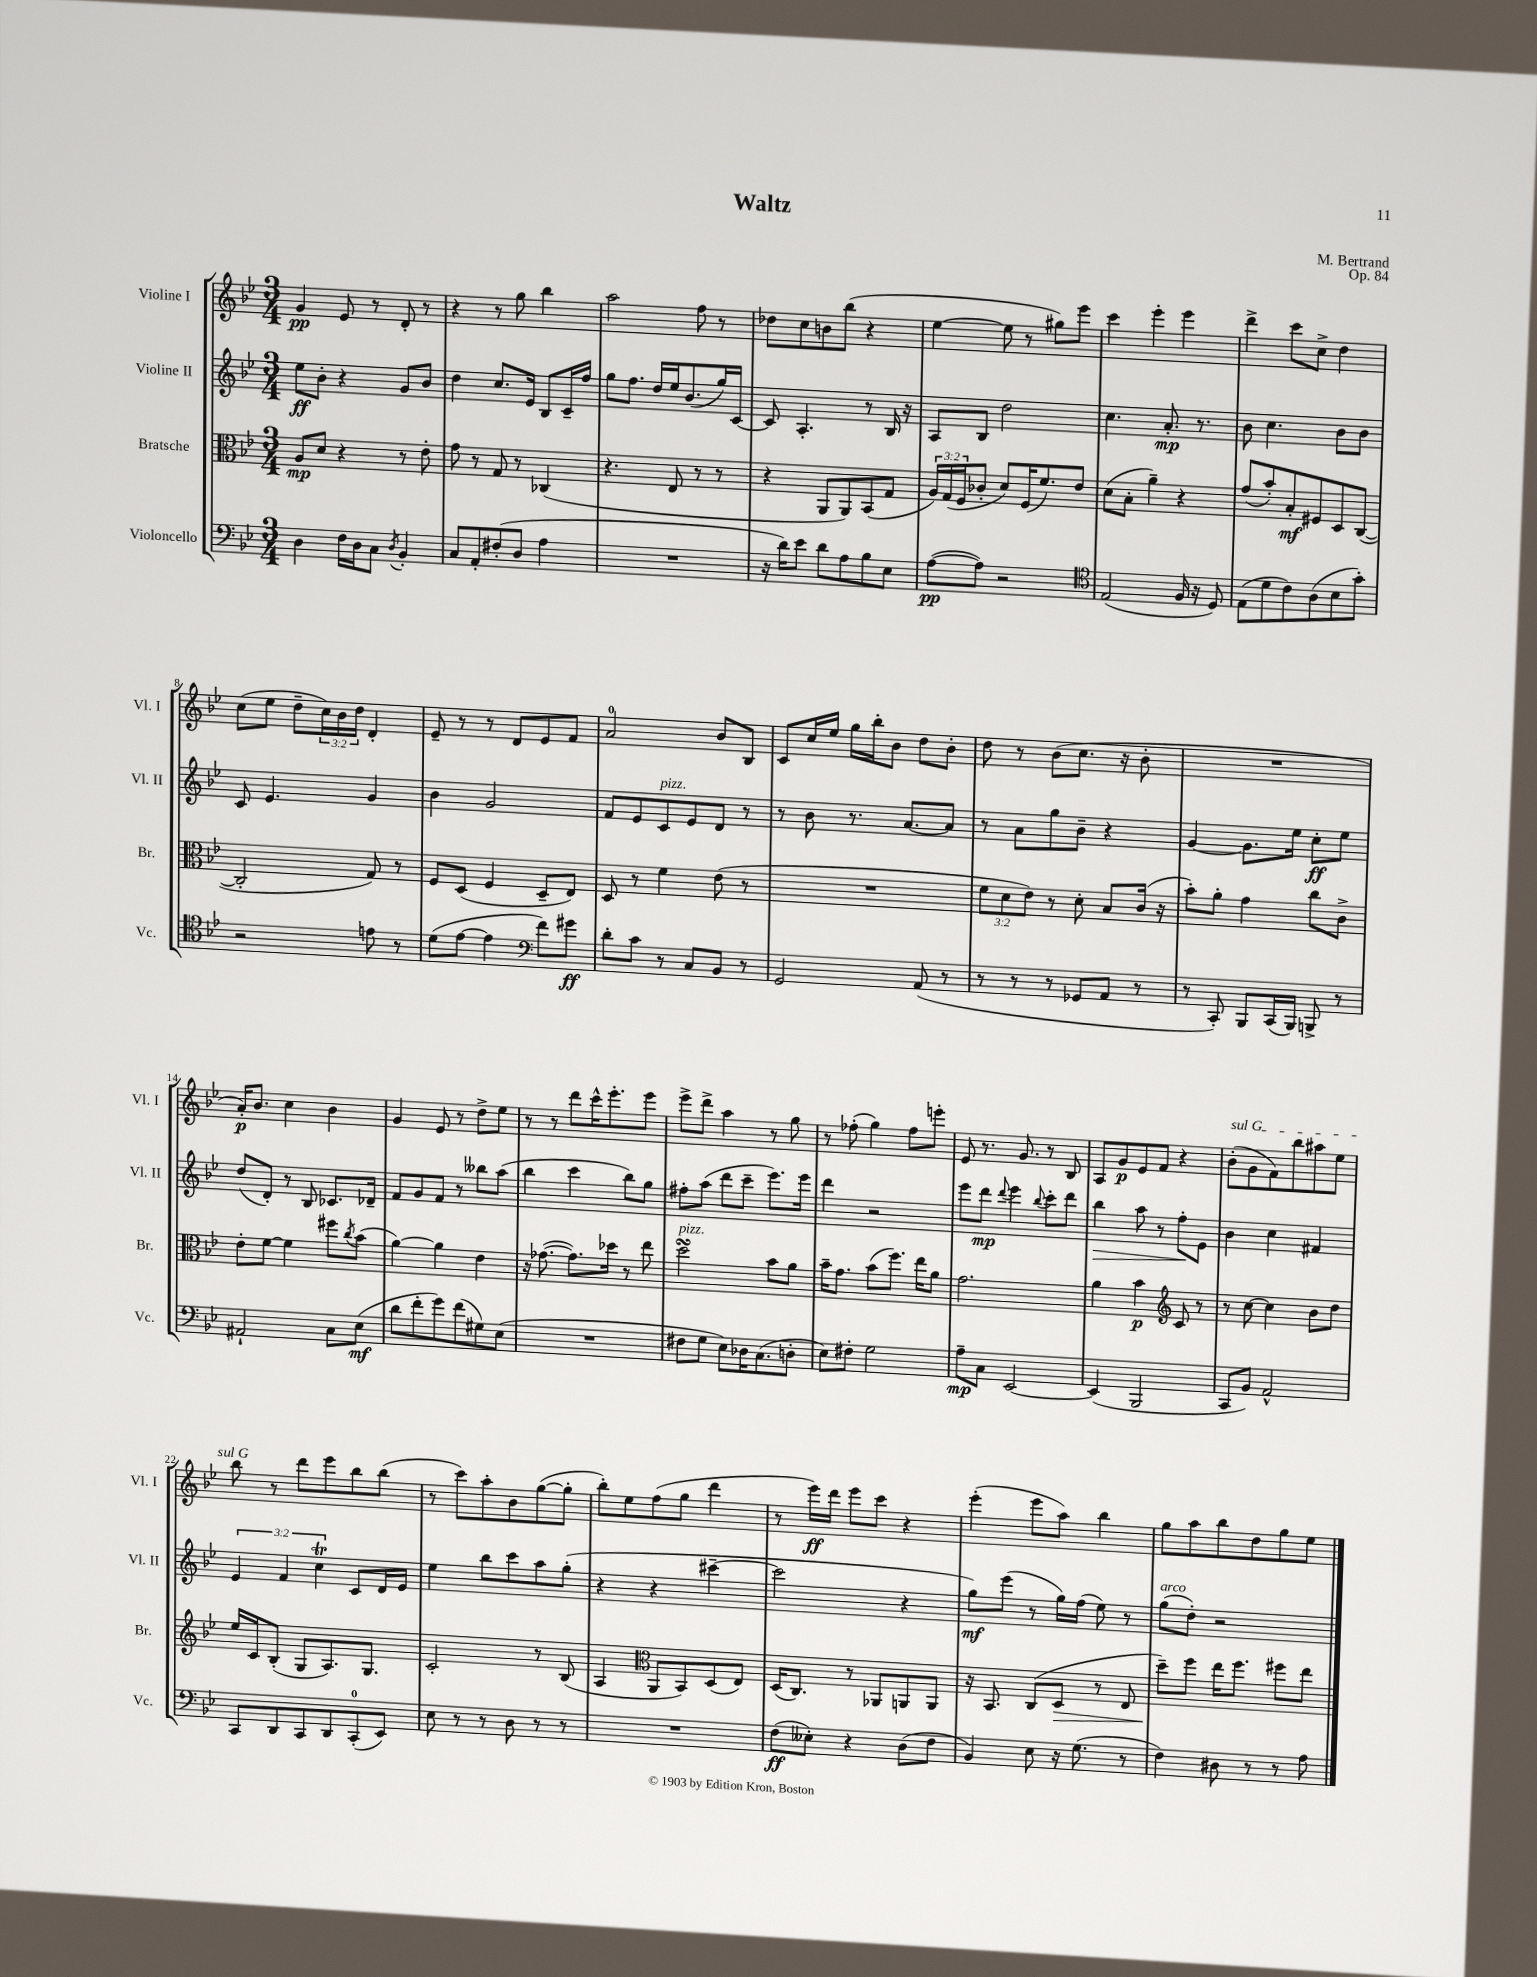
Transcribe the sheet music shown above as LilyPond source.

\header { title = "Waltz" composer = "M. Bertrand" opus = "Op. 84" }
<<
\new StaffGroup <<
\new Staff = "s0" \with { instrumentName = "Violine I" shortInstrumentName = "Vl. I" } {
    \clef treble \key bes \major \numericTimeSignature \time 3/4 \override Staff.TupletNumber.text = #tuplet-number::calc-fraction-text
    g'4\pp ees'8 r8 d'8-. r8 |
    r4 r8 g''8 bes''4 |
    a''2 f''8 r8 |
    des''8 c''8 b'8 bes''8( r4 |
    ees''4~ ees''8 r8 gis''8) ees'''8 |
    c'''4 ees'''4-. ees'''4 |
    d'''4-> c'''8 c''8-> d''4 |
    c''8( ees''8 d''8-- \tuplet 3/2 { c''16) bes'16 d''16 } d'4-. |
    ees'8-- r8 r8 d'8 ees'8 f'8 |
    a'2-0 bes'8 bes8 |
    c'8 c''16 ees''16 g''16 bes''16-. bes'8 d''8 bes'8-. |
    d''8 r8 bes'8( c''8. r16 bes'8-. |
    R2. |
    a'16-.\p) bes'8. c''4 bes'4 |
    g'4 ees'8 r8 d''8-> ees''8 |
    r8 r8 d'''8 c'''16-^ ees'''8.-. ees'''8 |
    ees'''8-> d'''8-> a''4 r8 g''8 |
    r8 fes''8-.( g''4) fes''8 e'''8-. |
    ees'8 r8. g'8. r8 bes8 |
    a8 g'8\p ees'8 f'8 r4 |
    \once \override TextSpanner.bound-details.left.text = \markup { \italic "sul G" } bes'8-.\startTextSpan( g'8 f'8) bes''8 ais''8 ees''8 |
    bes''8\stopTextSpan r8 d'''8 ees'''8 bes''8 bes''8( |
    r8 c'''8) a''8-. bes'8 g''8~( g''8-. |
    bes''8-.) ees''8 f''8( g''8 d'''4 |
    r8 ees'''16\ff) d'''16 ees'''8 c'''8 r4 |
    ees'''4-.( ees'''8 a''8) bes''4 |
    g''8 a''8 bes''8 d''8 g''8 ees''8 \bar "|." |
}
\new Staff = "s1" \with { instrumentName = "Violine II" shortInstrumentName = "Vl. II" } {
    \clef treble \key bes \major \numericTimeSignature \time 3/4 \override Staff.TupletNumber.text = #tuplet-number::calc-fraction-text
    ees''8\ff bes'8-. r4 g'8 bes'8 |
    d''4 c''8. ees'16 bes8 c'16-- f''16 |
    g''8 f''8. d''16 ees''16 bes'8.( g''16) c'16~ |
    c'8 a4.-. r8 bes16 r16 |
    a8 bes8 d''2 |
    c''4. a'8.-.\mp r8. |
    bes'8 c''4. bes'8 bes'8 |
    c'8 ees'4. g'4 |
    bes'4 g'2 |
    f'8 ees'8 c'8^\markup { \italic "pizz." } ees'8 d'8 r8 |
    r8 bes'8 r8. a'8.~ a'8 |
    r8 a'8 g''8 bes'8-- r4 |
    g'4~ g'8. ees''16 c''8-.\ff ees''8 |
    d''8( d'8-.) r8 bes8 ces'8. des'16-- |
    f'8 g'8 f'8 r8 beses''8 a''8( |
    bes''4 c'''4 bes''8) g''8 |
    fis''8-. a''8( d'''8 c'''8-- ees'''8.) ees'''16 |
    d'''4 r2 |
    ees'''8 d'''8\mp \appoggiatura { d'''8 } ees'''4 \appoggiatura { bes''8 } c'''8-. d'''8 |
    bes''4\> a''8 r8 f''8-.\! ees'8 |
    bes'4 c''4 fis'4 |
    \tuplet 3/2 { ees'4 f'4 c''4\trill } c'8 d'16 ees'16 |
    ees''4 bes''8 c'''8 a''8 g''8-.( |
    r4 r4 cis'''4~-- |
    cis'''2 r4 |
    g''8\mf) ees'''8( r8 g''16) f''16( ees''8) r8 |
    g''8^\markup { \italic "arco" }( d''8-.) r2 \bar "|." |
}
\new Staff = "s2" \with { instrumentName = "Bratsche" shortInstrumentName = "Br." } {
    \clef alto \key bes \major \numericTimeSignature \time 3/4 \override Staff.TupletNumber.text = #tuplet-number::calc-fraction-text
    a8\mp d'8 r4 r8 ees'8-. |
    g'8 r8 g8 r8 ces4( |
    r4. ees8 r8 r8 |
    r4 a,8 a,8) bes,8( g8 |
    \tuplet 3/2 { a16) g16( f16 } ces'8-. d'8) f16( f'8.) ees'8 |
    d'8( bes8-. a'4--) r4 |
    g'8( bes'8-.) bes8-.\mf fis8 d8 c8~( |
    c2-. g8) r8 |
    f8 d8( f4 d8-- ees8) |
    d8 r8 f'4 ees'8( r8 |
    R2. |
    \tuplet 3/2 { f'8 d'8 ees'8) } r8 d'8-. bes8 c'16( r16 |
    bes'8-.) a'8-. g'4 c''8 c'8-> |
    ees'8-. f'8~ f'4 fis''8 \acciaccatura { c''8 } bes'8( |
    a'4~) a'4 ees'4 |
    r16 ges'8.~( ges'8.) des''16 r8 ees''8 |
    d''2\turn^\markup { \italic "pizz." } bes'8 a'8 |
    bes'16-- g'8. bes'8( f''8.) ees''16 a'8 |
    g'2. |
    a'4 bes'4\p \clef treble c'8 r8 |
    r8 c''8~ c''4 bes'8 d''8 |
    ees''16 c'16 bes8-.( g8 a8.) g8. |
    c'2-. r8 bes8( |
    a4 \clef alto a,8 bes,8) d8( ees8) |
    d16( c8.) r8 aes,8 a,8 a,8 |
    r16 bes,8. c8( d8\> r8 ees8 |
    d''8--\!) f''8 ees''16 f''8. fis''8 ees''8 \bar "|." |
}
\new Staff = "s3" \with { instrumentName = "Violoncello" shortInstrumentName = "Vc." } {
    \clef bass \key bes \major \numericTimeSignature \time 3/4
    d4 f16 d16 c8 \acciaccatura { d8 } bes,4-. |
    c8 a,8-. fis8-.( d8 a4 |
    R2. |
    r16 d'16) ees'8 d'8 a8 bes8 ees8 |
    a8~\pp( a8) r2 |
    \clef tenor ees2( f16 r16 d8) |
    ees8( d'8 c'8) a8( bes8 g'8-.) |
    r2 e'8 r8 |
    d'8( ees'8~ ees'4 \clef bass f'8) gis'8\ff |
    d'8-. c'8 r8 c8 bes,8 r8 |
    g,2 a,8( r8 |
    r8 r8 r8 ges,8 a,8 r8 |
    r8 c,8-.) bes,,8 c,16( bes,,16) b,,8-> r8 |
    ais,2-! c8 ees8\mf( |
    d'8 f'8-. g'8) f'8( gis8) ees8( |
    R2. |
    fis8 g8 ees8) des16 c8.( d8-. |
    ees8) fis8-. g2 |
    a8--\mp c8 ees,2~ |
    ees,4( bes,,2 |
    c,8 bes,8) a,2-^ |
    c,8 d,8 c,8 d,8 c,8-0-.( ees,8) |
    ees8 r8 r8 d8 r8 r8 |
    R2. |
    f8\ff( eeses8-.) r4 d8( f8 |
    bes,4) ees8 r16 g8.( r8 |
    f4) dis8 r8 r8 a8 \bar "|." |
}
>>
>>
